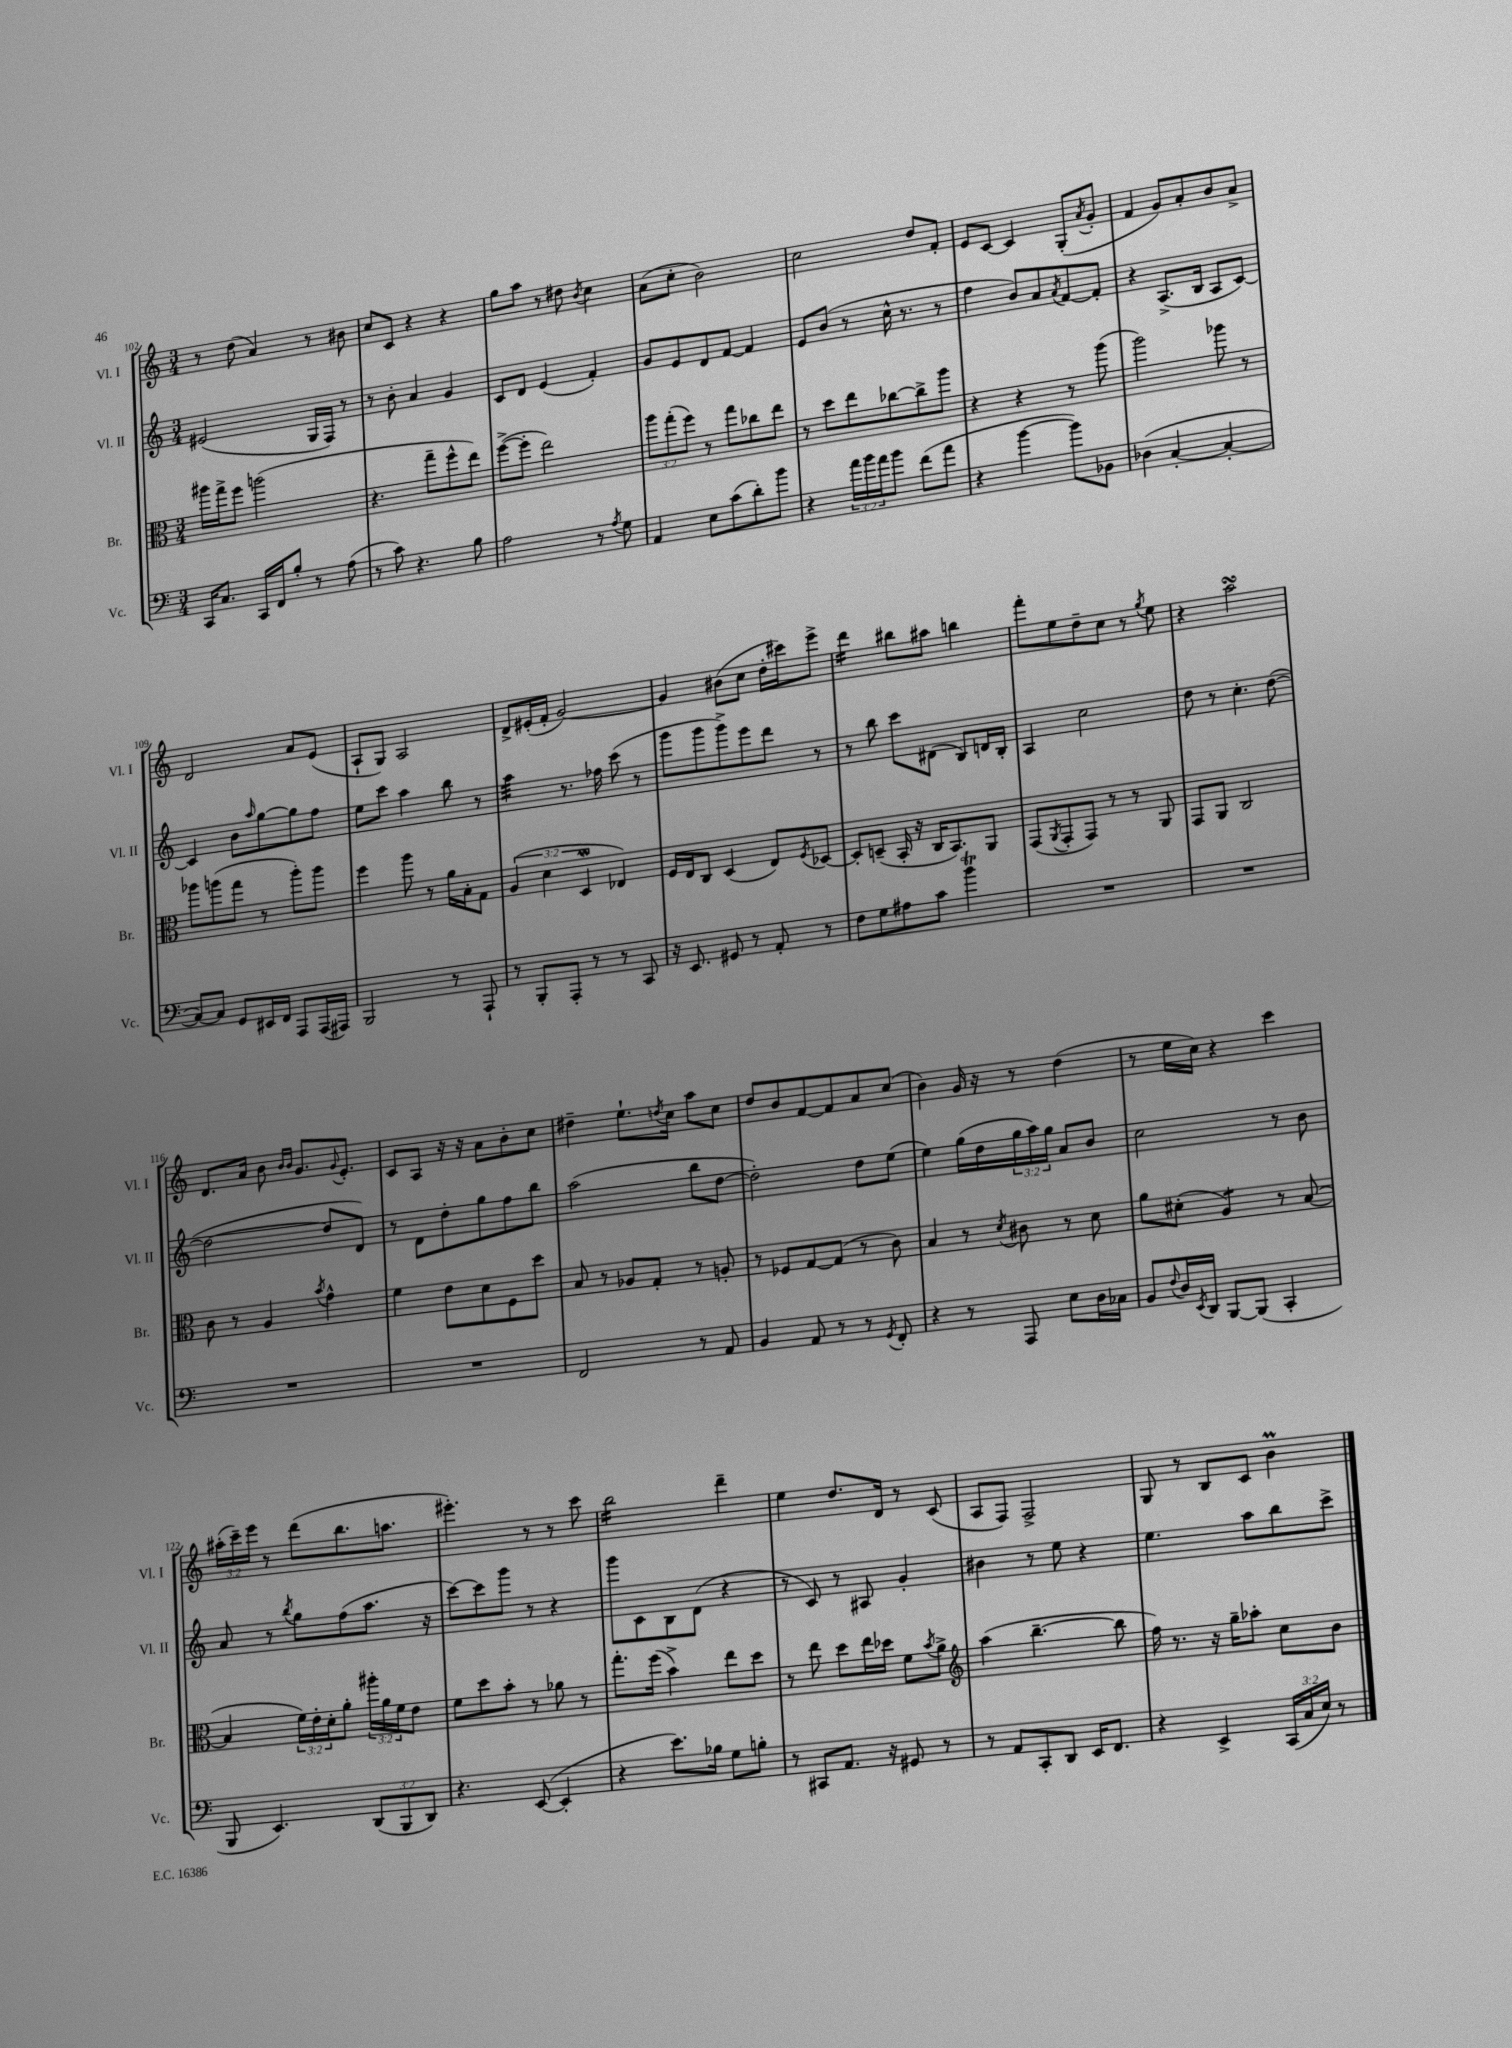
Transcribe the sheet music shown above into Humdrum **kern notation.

**kern	**kern	**kern	**kern
*staff4	*staff3	*staff2	*staff1
*clefF4	*clefC3	*clefG2	*clefG2
*k[]	*k[]	*k[]	*k[]
*M3/4	*M3/4	*M3/4	*M3/4
16CC	16aa#	(2e#	8r
8.C	16gg^	.	.
.	8ff	.	(8dd
16CC	(2aa	.	4a)
16FF	.	.	.
8B'	.	.	.
8r	.	16G	8r
.	.	16F)	.
(8A	.	8r	8b#
=	=	=	=
8r	4.r	8r	8cc
8c)	.	8b'	8c
4.r	.	4a	4r
.	8gg~	.	.
.	8ff^^	4g	4r
8B	8ee)	.	.
=	=	=	=
2A	([8ff^	8c	8gg
.	8ff']	8d	8aa
.	2ee)	(4e	8r
.	.	.	8dd#
.	.	.	8qb
8r	.	4f')	4cc
8qA	.	.	.
8G	.	.	.
=	=	=	=
4AA	12aa	8g	(8a
.	(12gg'	.	.
.	.	8e	8cc'
.	12ff)	.	.
8E	8r	8d	2b)
(8c	8gg	[8f	.
8d')	8cc-	4f]	.
8b	8ee	.	.
=	=	=	=
4r	8r	8e	2cc
.	8dd	(8b	.
24a	8ee	8r	.
24b	.	.	.
24a	.	.	.
8b	[8cc-	16cc^^	.
.	.	8.r	.
(8f	8cc-^]	.	8dd
8a	8aa	8r	8f'
=	=	=	=
4r	4r	4ff	8e
.	.	.	[8c
[4b	4r	8b)	4c]
.	.	8a	.
.	.	8qa	.
8b])	8r	[8f	(8G'
.	.	.	8qa
8BB-	(8aa	8f']	8g'
=	=	=	=
(4D-	2aa)	4r	4f
[4C'	.	(8.A^	8g)
.	.	.	8a'
.	.	16B	.
4C'_	8aa-	8A	8b
.	8r	[8c)	8a^
=	=	=	=
8C_)	8aa-	4c]	2d
8C]	(8aa	.	.
8GG	8gg	8b	.
.	.	16qqaa	.
16EE#	8r	[8gg	.
16FF	.	.	.
8AAA	8aa')	8gg]	8a
(16AAA	8aa	8ff	(8e
16AAA#)	.	.	.
=	=	=	=
2BBB	4ff	8ee	8A`
.	.	8ccc	8G)
.	8aa	4aa	2A
.	8r	.	.
8r	16a	8bb	.
.	16B'	.	.
8AAA`	8G	8r	.
=	=	=	=
8r	(6A	4aa	8d^
8BBB'	.	.	(16e#'
.	6d	.	.
.	.	.	16f'
8AAA'	.	8.r	[2g)
.	6D	.	.
8r	.	.	.
.	.	16ff-	.
8r	4E-)	(8ccc	.
8CC	.	8r	.
=	=	=	=
16r	16F	8ggg	4g]
8.EE	16E	.	.
.	8C	8ggg	.
8GG#	(4D	8ggg^)	(8b#
8r	.	8eee	8cc
8AA'	8E)	8ddd	16dd'
.	.	.	16ccc#)
.	8qF	.	.
8r	[8D-	8r	8eee^
=	=	=	=
8F	8D-']	8r	4ddd
8G	(8D~	8bb	.
8A#	16BB'	8ccc	8bb#
.	16r	.	.
8c	16C	(8d#	8aa#
.	8.BB)	.	.
4b	.	8B)	4bb
.	8AA	16d	.
.	.	16B'	.
=	=	=	=
2.r	(8GG	4A	8fff'
.	8qAA	.	.
.	8GG'	.	8ee
.	8GG)	2cc	8dd~
.	8r	.	8cc
.	8r	.	8r
.	.	.	8qgg
.	8AA	.	8ee
=	=	=	=
2.r	8GG	8dd	4r
.	8AA	8r	.
.	2C	4.cc'	2aa
.	.	([8dd	.
=	=	=	=
2.r	8c	2dd_	8.d
.	8r	.	.
.	.	.	16a
.	4A	.	8b
.	.	.	16qqb
.	.	.	16qqb
.	.	.	8.g
.	8qb	.	.
.	4g^^	8dd]	.
.	.	.	8qqg
.	.	.	8.e'
.	.	8d)	.
=	=	=	=
2.r	4f	8r	8c
.	.	8d	8A
.	8e	8dd'	16r
.	.	.	16r
.	8d	8gg	8a
.	8F	8ff	8b'
.	8dd	8bb	8cc
=	=	=	=
2FF	8B	(2aa	4dd#~
.	8r	.	.
.	8A-	.	8.ee`
.	8G'	.	.
.	.	.	8qdd
.	.	.	16cc
8r	8r	8bb	8aa
8AA	8A'	[8dd	8cc
=	=	=	=
4BB	8r	2dd'])	8dd
.	8F-	.	8b
8AA	[8G	.	[8f
8r	(8G]	.	8f]
8r	8r	8dd	8a
8qGG	.	.	.
8FF'	8c)	(8ee	(8cc
=	=	=	=
4r	4B	4ee)	4b)
8r	8r	(16gg	16g
.	.	16dd	16r
.	8qd	.	.
8AAA	8c#	24gg	8r
.	.	24aa)	.
.	.	24gg	.
8E	8r	8a	(4dd
16D	8d	8b	.
16C-	.	.	.
=	=	=	=
8BB	8a	2cc	8r
8qqF	.	.	.
16D	(8d#'	.	16ee
8qEE	.	.	.
16DD	.	.	16cc)
[8BBB	4A)	.	4r
(8BBB]	.	.	.
4CC'	8r	8r	4ccc
.	([8B	8b	.
=	=	=	=
8BBB	4B]	8a	(24aa#'
.	.	.	24ccc~)
.	.	.	24eee
4.EE)	.	8r	8r
.	.	8qbb	.
.	24f)	8gg	(8ddd
.	24e'	.	.
.	24d'	.	.
.	8a'	(8ff	8.bb
(12DD	24aa#'	8.aa	.
.	24a	.	.
.	.	.	8.aa
12BBB	24f	.	.
.	8e	.	.
12DD)	.	.	.
.	.	16r	.
=	=	=	=
4.r	8f	[8ccc)	4.eee#')
.	8dd	8ccc]	.
.	8b'	8ggg	.
([8EE	8r	8r	8r
4EE']	8a-	4r	8r
.	8r	.	8ccc
=	=	=	=
4r	8.gg'	8ggg	2bb
.	.	8c	.
.	(16ff	.	.
8.e)	4b^)	8B	.
.	.	(8d	.
16B-	.	.	.
8G	8ee	4r	4ddd~
8B'	8dd	.	.
=	=	=	=
8r	8r	8r	4ee
8CC#	8ee	8c)	.
8.AA	8dd	8r	8.dd
.	16ee	8A#	.
16r	16dd-	.	16d
8GG#	8f	4g'	8r
.	8qb	.	.
8r	8a^	.	(8c
=	=	=	=
*	*clefG2	*	*
8r	(4aa	4b#	8A
8AA	.	.	8F)
8CC'	[4.bb~	8r	2F^
8DD	.	8ee	.
16EE	.	4r	.
8.FF	.	.	.
.	8bb]	.	.
=	=	=	=
4r	16ff)	4.ee	8G
.	8.r	.	.
.	.	.	8r
4EE^	16r	.	8B
.	16gg~	.	.
.	8aa-'	8aa	8c
(24CC	8cc	8bb	4b
24C	.	.	.
24E)	.	.	.
8r	8b	8ccc^	.
==	==	==	==
*-	*-	*-	*-
